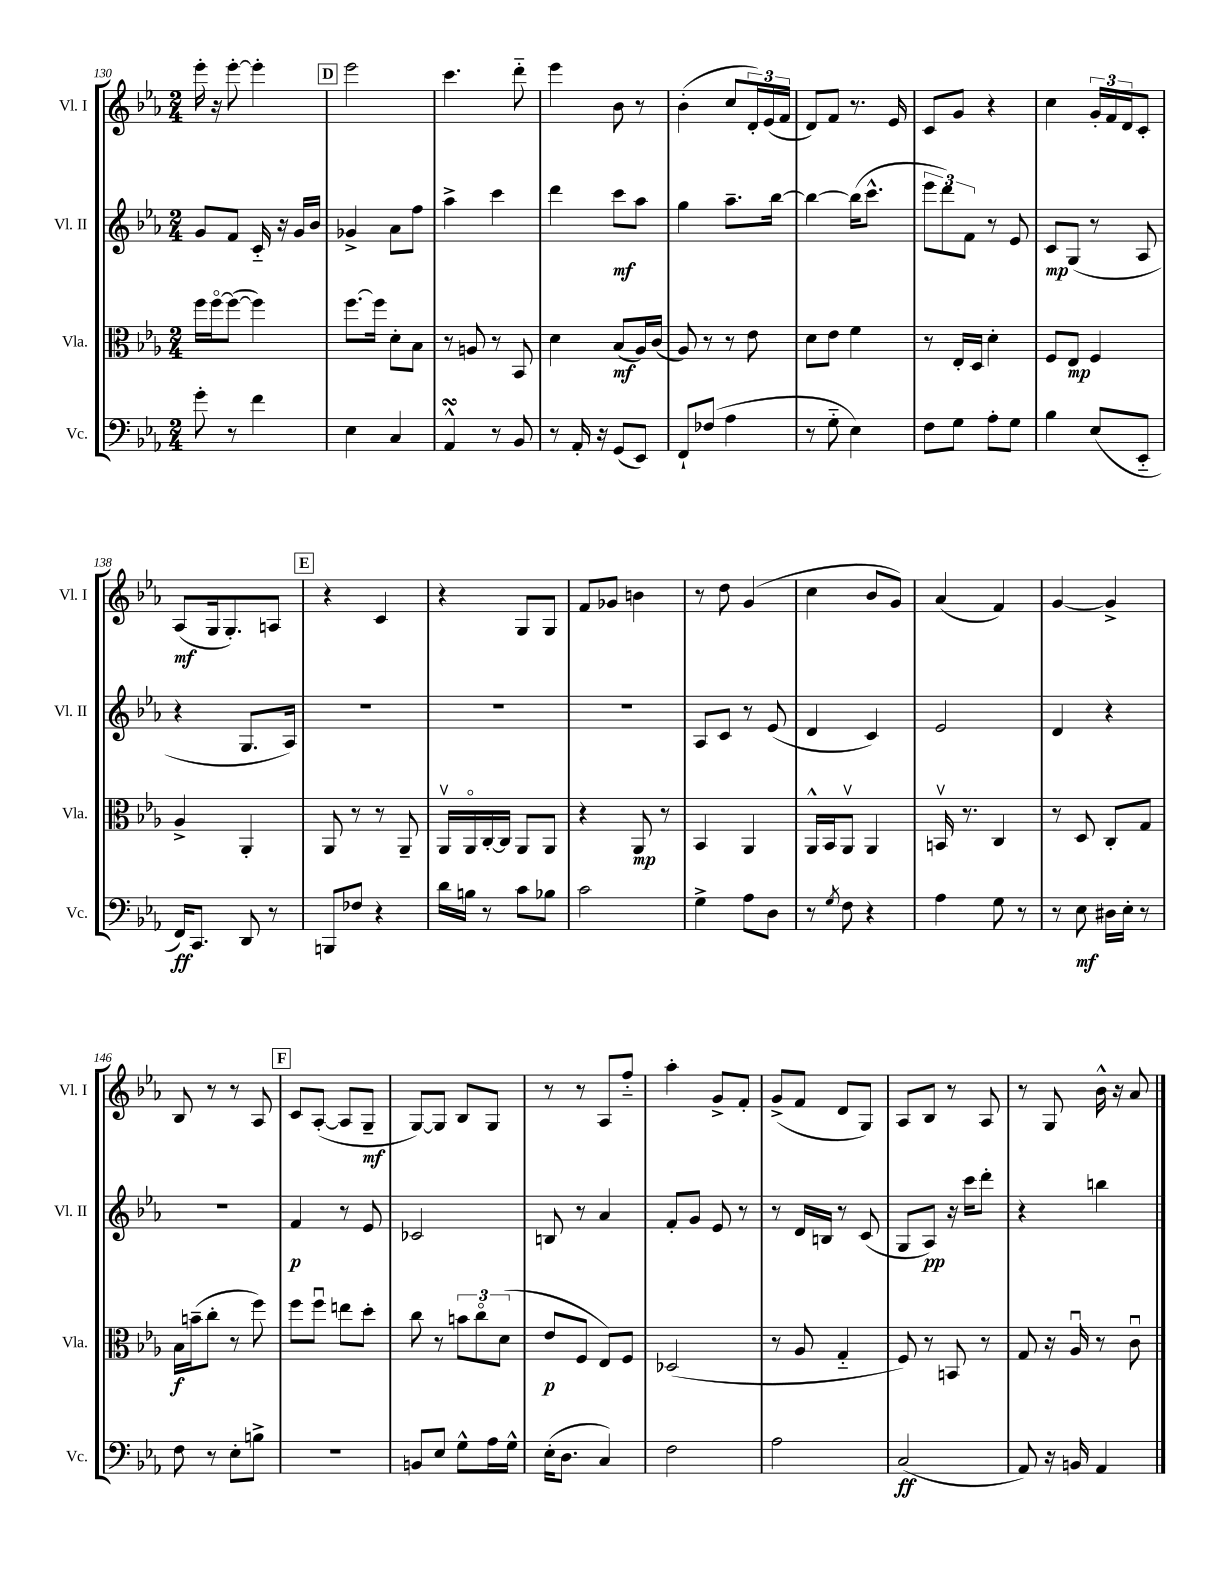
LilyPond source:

<<
\new StaffGroup <<
\new Staff = "s0" \with { instrumentName = "Vl. I" shortInstrumentName = "Vl. I" } {
    \clef treble \key ees \major \numericTimeSignature \time 2/4
    ees'''16-. r16 ees'''8~-. ees'''4-. |
    \mark \markup { \box "D" } ees'''2 |
    c'''4. d'''8-_ |
    ees'''4 bes'8 r8 |
    bes'4-.( c''8 \tuplet 3/2 { d'16-.) ees'16( f'16 } |
    d'8) f'8 r8. ees'16 |
    c'8 g'8 r4 |
    c''4 \tuplet 3/2 { g'16-. f'16 d'16 } c'8-. |
    aes8\mf( g16 g8.-.) a8 |
    \mark \markup { \box "E" } r4 c'4 |
    r4 g8 g8 |
    f'8 ges'8 b'4 |
    r8 d''8 g'4( |
    c''4 bes'8 g'8) |
    aes'4( f'4) |
    g'4~ g'4-> |
    bes8 r8 r8 aes8 |
    \mark \markup { \box "F" } c'8 aes8~-.( aes8 g8--\mf |
    g8~) g8 bes8 g8 |
    r8 r8 aes8 f''8-_ |
    aes''4-. g'8-> f'8-. |
    g'8->( f'8 d'8 g8) |
    aes8 bes8 r8 aes8 |
    r8 g8 bes'16-^ r16 aes'8 \bar "|." |
}
\new Staff = "s1" \with { instrumentName = "Vl. II" shortInstrumentName = "Vl. II" } {
    \clef treble \key ees \major \numericTimeSignature \time 2/4
    g'8 f'8 c'16-_ r16 g'16 bes'16 |
    \mark \markup { \box "D" } ges'4-> aes'8 f''8 |
    aes''4-> c'''4 |
    d'''4 c'''8\mf aes''8 |
    g''4 aes''8.-- bes''16~ |
    bes''4~ bes''16( c'''8.-^ |
    \tuplet 3/2 { ees'''8 d'''8) f'8 } r8 ees'8 |
    c'8\mp g8( r8 aes8 |
    r4 g8. aes16) |
    \mark \markup { \box "E" } R2 |
    R2 |
    R2 |
    aes8 c'8 r8 ees'8( |
    d'4 c'4) |
    ees'2 |
    d'4 r4 |
    R2 |
    \mark \markup { \box "F" } f'4\p r8 ees'8 |
    ces'2 |
    b8 r8 aes'4 |
    f'8-. g'8 ees'8 r8 |
    r8 d'16 b16 r8 c'8( |
    g8 aes8\pp) r16 c'''16 d'''8-. |
    r4 b''4 \bar "|." |
}
\new Staff = "s2" \with { instrumentName = "Vla." shortInstrumentName = "Vla." } {
    \clef alto \key ees \major \numericTimeSignature \time 2/4
    f''16 f''16~\flageolet f''8~( f''4) |
    \mark \markup { \box "D" } f''8.~ f''16 d'8-. bes8 |
    r8 a8 r8 bes,8 |
    d'4 bes8\mf( aes16) c'16( |
    aes8) r8 r8 ees'8 |
    d'8 ees'8 f'4 |
    r8 ees16-. d16 d'4-. |
    f8 ees8\mp f4 |
    aes4-> aes,4-. |
    \mark \markup { \box "E" } aes,8 r8 r8 aes,8-- |
    aes,16\upbow aes,16\flageolet c16~-. c16 aes,8 aes,8 |
    r4 aes,8\mp r8 |
    bes,4 aes,4 |
    aes,16-^ bes,16 aes,8\upbow aes,4 |
    b,16\upbow r8. c4 |
    r8 d8 c8-. g8 |
    bes16\f b'16--( c''8-. r8 f''8) |
    \mark \markup { \box "F" } f''8 f''8\downbow e''8 d''8-. |
    c''8 r8 \tuplet 3/2 { b'8 c''8\flageolet d'8( } |
    ees'8\p f8 ees8) f8 |
    des2( |
    r8 aes8 g4-_ |
    f8) r8 b,8 r8 |
    g8 r16 aes16\downbow r8 c'8\downbow \bar "|." |
}
\new Staff = "s3" \with { instrumentName = "Vc." shortInstrumentName = "Vc." } {
    \clef bass \key ees \major \numericTimeSignature \time 2/4
    g'8-. r8 f'4 |
    \mark \markup { \box "D" } ees4 c4 |
    aes,4-^\turn r8 bes,8 |
    r8 aes,16-. r16 g,8( ees,8) |
    f,8-! fes8( aes4 |
    r8 g8-_ ees4) |
    f8 g8 aes8-. g8 |
    bes4 ees8( ees,8-_ |
    f,16\ff) c,8. d,8 r8 |
    \mark \markup { \box "E" } b,,8 fes8 r4 |
    d'16 b16 r8 c'8 bes8 |
    c'2 |
    g4-> aes8 d8 |
    r8 \acciaccatura { g8 } f8 r4 |
    aes4 g8 r8 |
    r8 ees8\mf dis16 ees16-. r8 |
    f8 r8 ees8-. b8-> |
    \mark \markup { \box "F" } R2 |
    b,8 ees8 g8-^ aes16 g16-^ |
    ees16-.( d8. c4) |
    f2 |
    aes2 |
    c2\ff( |
    aes,8) r16 b,16 aes,4 \bar "|." |
}
>>
>>
\layout { \context { \Score currentBarNumber = #130 } }
